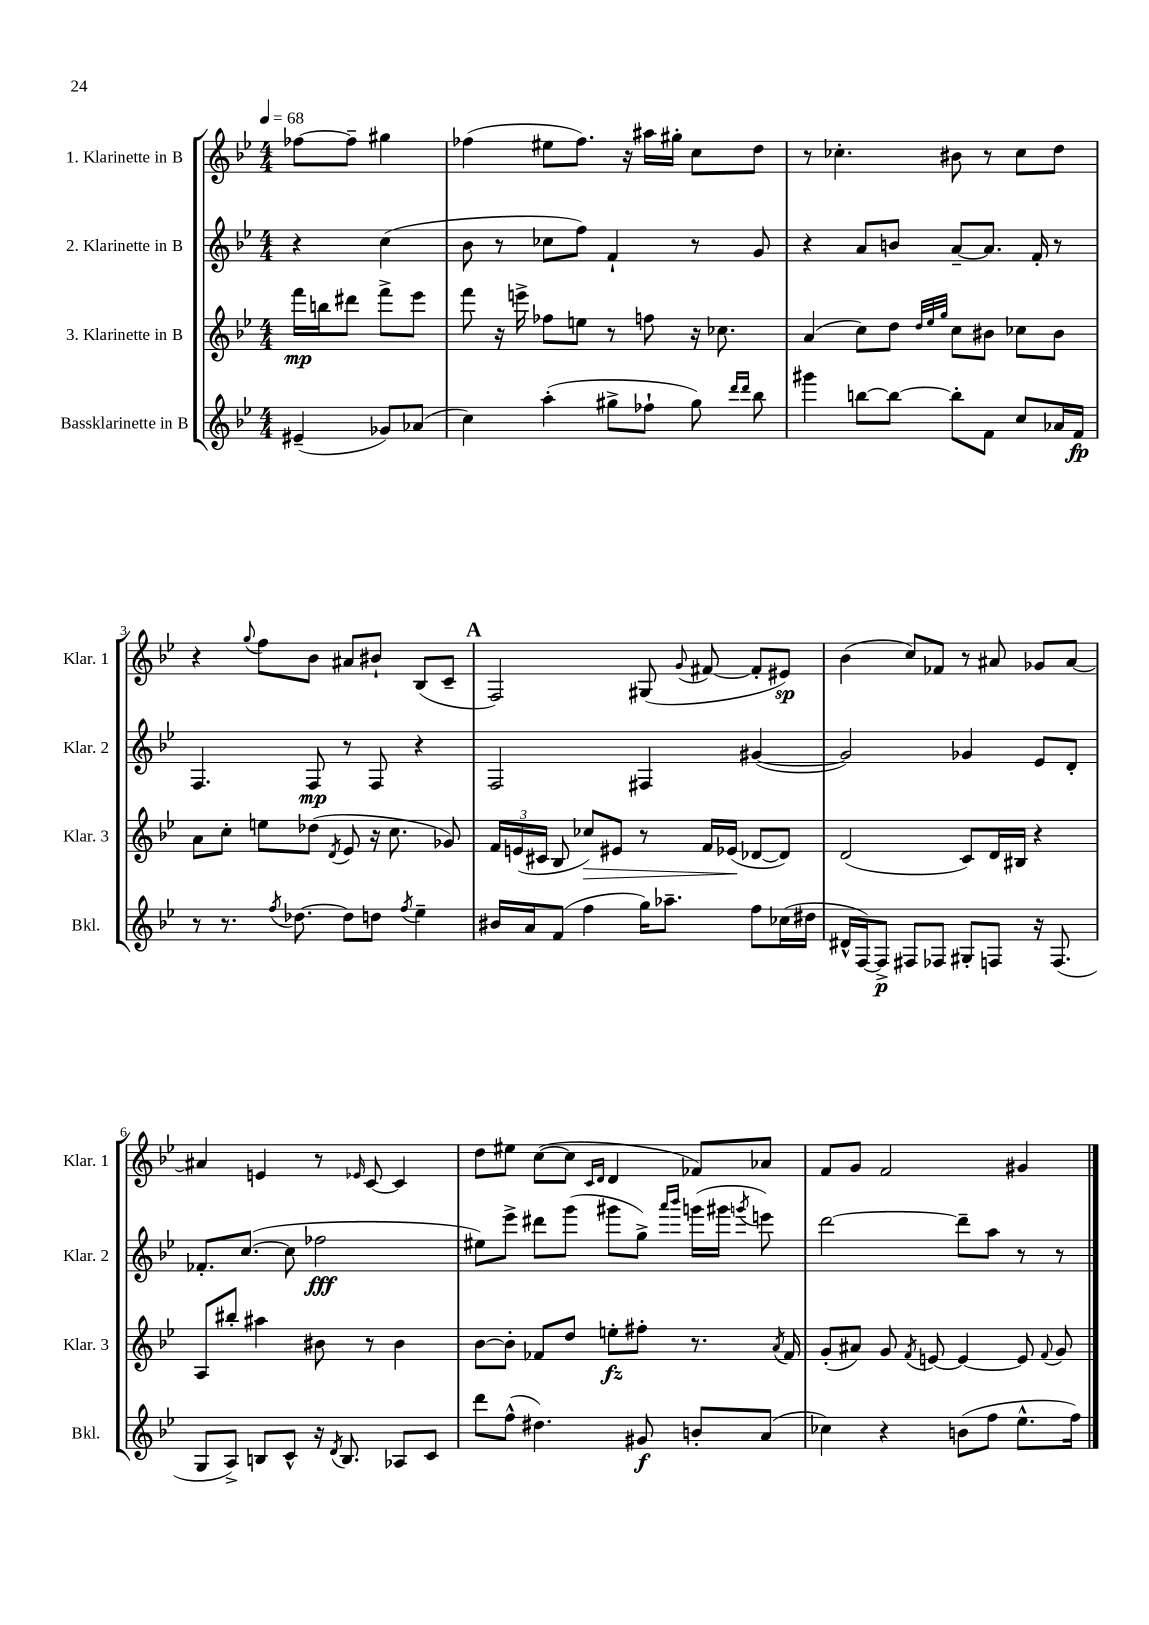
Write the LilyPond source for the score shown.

<<
\new StaffGroup <<
\new Staff = "s0" \with { instrumentName = "1. Klarinette in B" shortInstrumentName = "Klar. 1" } {
    \clef treble \key bes \major \numericTimeSignature \time 4/4 \partial 2 \tempo 4 = 68
    \autoBeamOff fes''8[~ fes''8]-- gis''4 |
    fes''4( eis''8[ fes''8.]) r16 ais''16[ gis''16]-. c''8[ d''8] |
    r8 ces''4.-. bis'8 r8 ces''8[ d''8] |
    r4 \appoggiatura { g''8 } f''8[ bes'8] ais'8[ bis'8]-! bes8[( c'8]-- |
    \mark \markup { \bold "A" } f2) gis8( \appoggiatura { g'8 } fis'8~ fis'8[-. eis'8]\sp) |
    bes'4( c''8[) fes'8] r8 ais'8 ges'8[ ais'8]~ |
    ais'4 e'4 r8 \grace { ees'16 } c'8~ c'4 |
    d''8[ eis''8] c''8[~( c''8] \grace { c'16[ d'16] } d'4 fes'8[) aes'8] |
    f'8[ g'8] f'2 gis'4 \bar "|." |
}
\new Staff = "s1" \with { instrumentName = "2. Klarinette in B" shortInstrumentName = "Klar. 2" } {
    \clef treble \key bes \major \numericTimeSignature \time 4/4 \partial 2
    \autoBeamOff r4 c''4( |
    bes'8 r8 ces''8[ f''8]) f'4-! r8 g'8 |
    r4 a'8[ b'8] a'8[~-- a'8.] f'16-. r8 |
    f4. f8\mp r8 f8 r4 |
    \mark \markup { \bold "A" } f2 fis4 gis'4~( |
    gis'2) ges'4 ees'8[ d'8]-. |
    fes'8.[-. c''8.]~( c''8 fes''2\fff |
    eis''8[) ees'''8]-> dis'''8[ g'''8]( gis'''8[ g''8]->) \grace { a'''16[ bes'''16] } g'''16[( gis'''16] \acciaccatura { g'''8 } e'''8) |
    d'''2~ d'''8[-- a''8] r8 r8 \bar "|." |
}
\new Staff = "s2" \with { instrumentName = "3. Klarinette in B" shortInstrumentName = "Klar. 3" } {
    \clef treble \key bes \major \numericTimeSignature \time 4/4 \partial 2
    \autoBeamOff f'''16[\mp b''16 dis'''8] f'''8[-> ees'''8] |
    f'''8 r16 e'''16-> fes''8[ e''8] r8 f''8 r16 ces''8. |
    a'4( c''8[) d''8] \grace { d''32[ ees''32 g''32] } c''8[ bis'8] ces''8[ bis'8] |
    a'8[ c''8]-. e''8[ des''8]( \acciaccatura { d'8 } ees'8 r16 c''8. ges'8) |
    \mark \markup { \bold "A" } \tuplet 3/2 { f'16[ e'16( cis'16] } bes8 ces''8[\>) eis'8] r8 f'16[ ees'16]\!( des'8[~ des'8]) |
    d'2( c'8[) d'16 bis16] r4 |
    a8[ bis''8]-. ais''4 bis'8 r8 bis'4 |
    bes'8[~ bes'8]-. fes'8[ d''8] e''8[-.\fz fis''8]-. r8. \acciaccatura { a'8 } fes'16 |
    g'8[-.( ais'8]) g'8 \acciaccatura { f'8 } e'8~ e'4~ e'8 \appoggiatura { f'8 } g'8 \bar "|." |
}
\new Staff = "s3" \with { instrumentName = "Bassklarinette in B" shortInstrumentName = "Bkl." } {
    \clef treble \key bes \major \numericTimeSignature \time 4/4 \partial 2
    \autoBeamOff eis'4--( ges'8[) aes'8]( |
    c''4) a''4-.( gis''8[-> fes''8]-! gis''8) \grace { d'''16[ d'''16] } bes''8 |
    gis'''4 b''8[~ b''8]~ b''8[-. f'8] c''8[ aes'16 f'16]\fp |
    r8 r8. \acciaccatura { f''8 } des''8.~ des''8[ d''8] \acciaccatura { f''8 } ees''4-- |
    \mark \markup { \bold "A" } bis'16[ a'16 f'8]( f''4 g''16[) aes''8.]-- f''8[ ces''16( dis''16] |
    dis'16[-^ f16~) f8]->\p fis8[ fes8] gis8[-. f8] r16 f8.( |
    g8[ a8]->) b8[ c'8]-^ r16 \acciaccatura { d'8 } b8. aes8[ c'8] |
    d'''8[ f''8]-^( dis''4.) gis'8\f b'8[-. a'8]( |
    ces''4) r4 b'8[( f''8] ees''8.[-^ f''16]) \bar "|." |
}
>>
>>
